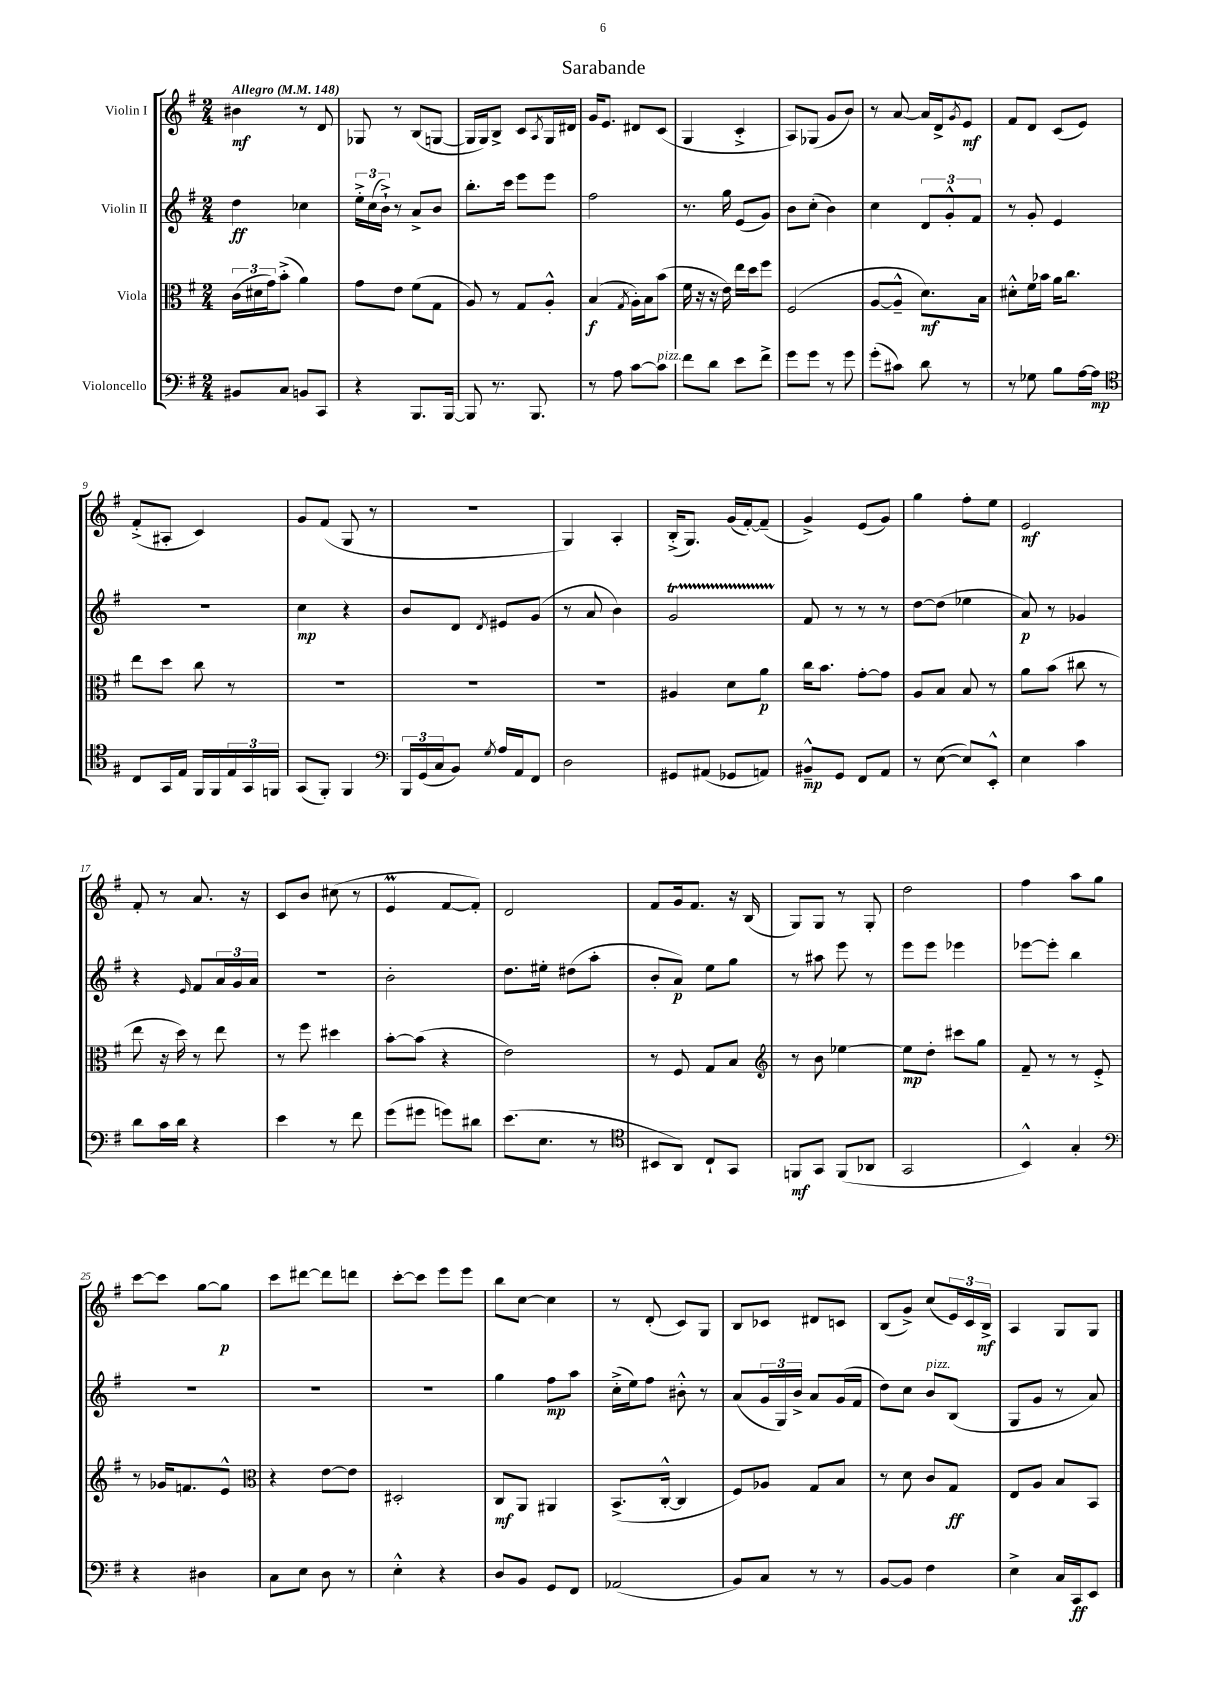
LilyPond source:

\header { title = "Sarabande" }
<<
\new StaffGroup <<
\new Staff = "s0" \with { instrumentName = "Violin I" } {
    \clef treble \key g \major \numericTimeSignature \time 2/4 \tempo "Allegro" 4 = 148
    bis'4\mf r8 d'8 |
    ges8 r8 b8( g8~ |
    g16 g16) b8-> c'8 \acciaccatura { a8 } g16 dis'16 |
    g'16 e'8. dis'8 c'8( |
    g4 c'4-.-> |
    a8) ges8( g'8 b'8) |
    r8 a'8~ a'16 d'16-> \acciaccatura { g'8 } e'8\mf |
    fis'8 d'8 c'8( e'8) |
    fis'8-.->( ais8-. c'4) |
    g'8 fis'8( g8 r8 |
    R2 |
    g4) a4-. |
    b16-.->( g8.) g'16( fis'16~-.) fis'8--( |
    g'4->) e'8( g'8) |
    g''4 fis''8-. e''8 |
    e'2\mf |
    fis'8-. r8 a'8. r16 |
    c'8 b'8 cis''8( r8 |
    e'4\prall fis'8~ fis'8-.) |
    d'2 |
    fis'8 g'16 fis'8. r16 b16( |
    g8) g8 r8 g8-. |
    d''2 |
    fis''4 a''8 g''8 |
    c'''8~ c'''8 g''8~ g''8\p |
    c'''8 dis'''8~ dis'''8 d'''8 |
    c'''8~-. c'''8 e'''8 e'''8 |
    b''8 c''8~ c''4 |
    r8 d'8-.( c'8) g8 |
    b8 ces'8 dis'8 c'8 |
    b8( g'8->) c''8( \tuplet 3/2 { e'16) c'16 b16->\mf } |
    a4 g8 g8 \bar "|." |
}
\new Staff = "s1" \with { instrumentName = "Violin II" } {
    \clef treble \key g \major \numericTimeSignature \time 2/4
    d''4\ff ces''4 |
    \tuplet 3/2 { e''16-.-> c''16( b'16-!->) } r8 a'8-> b'8 |
    b''8.-. c'''16 e'''8 e'''8 |
    fis''2 |
    r8. g''16 e'8( g'8) |
    b'8 c''8-.( b'4) |
    c''4 \tuplet 3/2 { d'8 g'8-.-^ fis'8 } |
    r8 g'8-. e'4 |
    R2 |
    c''4\mp r4 |
    b'8 d'8 \acciaccatura { d'8 } eis'8 g'8( |
    r8 a'8 b'4) |
    g'2\startTrillSpan |
    fis'8\stopTrillSpan r8 r8 r8 |
    d''8~ d''8( ees''4 |
    a'8\p) r8 ges'4 |
    r4 \grace { e'16 } fis'8 \tuplet 3/2 { a'16 g'16 a'16 } |
    r2 |
    b'2-. |
    d''8. eis''16-. dis''8( a''8-. |
    b'8-. a'8\p) e''8 g''8 |
    r8 ais''8 e'''8 r8 |
    e'''8 e'''8 ees'''4 |
    ees'''8~ ees'''8-. b''4 |
    R2 |
    R2 |
    R2 |
    g''4 fis''8\mp a''8 |
    c''16-.->( e''16) fis''8 bis'8-.-^ r8 |
    a'8( \tuplet 3/2 { g'16 g16) b'16-> } a'8 g'16( fis'16 |
    d''8) c''8 b'8^\markup { \italic "pizz." } b8( |
    g8 g'8 r8 a'8) \bar "|." |
}
\new Staff = "s2" \with { instrumentName = "Viola" } {
    \clef alto \key g \major \numericTimeSignature \time 2/4
    \tuplet 3/2 { c'16( dis'16 g'16) } b'8-.->( a'4) |
    g'8 e'8 fis'8( g8 |
    a8) r8 g8 a8-.-^ |
    b4\f( \acciaccatura { g8 } a16-.) b16 b'8( |
    fis'16 r16 r16 e'16) e''16 d''16 fis''8 |
    fis2( |
    a8~ a8---^ d'8.\mf) b16 |
    dis'8-.-^ fis'16 bes'16 a'16 c''8. |
    e''8 d''8 c''8 r8 |
    R2 |
    R2 |
    R2 |
    ais4 d'8 a'8\p |
    c''16 b'8. g'8~-. g'8 |
    a8 b8 b8 r8 |
    a'8 b'8( cis''8 r8 |
    e''8 r16 d''16) r8 e''8 |
    r8 fis''8 dis''4 |
    b'8~-. b'8( r4 |
    e'2) |
    r8 fis8 g8 b8 |
    \clef treble r8 b'8 ees''4~ |
    ees''8\mp d''8-. cis'''8 g''8 |
    fis'8-- r8 r8 e'8-.-> |
    r8 ges'16 f'8. e'8-^ |
    \clef alto r4 e'8~ e'8 |
    dis2-. |
    c8\mf a,8 ais,4 |
    b,8.->( c16~-.-^ c4 |
    fis8) aes8 g8 b8 |
    r8 d'8 c'8 g8\ff |
    e8 a8 b8 b,8 \bar "|." |
}
\new Staff = "s3" \with { instrumentName = "Violoncello" } {
    \clef bass \key g \major \numericTimeSignature \time 2/4
    bis,8 c8 b,8 c,8 |
    r4 b,,8. b,,16~ |
    b,,8 r8. b,,8. |
    r8 a8 c'8~ c'8^\markup { \italic "pizz." } |
    fis'8 d'8 e'8 fis'8-> |
    g'8 g'8 r8 g'8 |
    g'8-.( cis'8) d'8 r8 |
    r8 ges8 b8 a16~ a16\mp |
    \clef tenor c8 g,16 e16 fis,16 fis,16 \tuplet 3/2 { e16 g,16 f,16 } |
    g,8( fis,8-.) fis,4 |
    \clef bass \tuplet 3/2 { b,,16 g,16( c16 } b,8) \acciaccatura { g8 } a16 a,16 fis,8 |
    d2 |
    gis,8 ais,8( ges,8 a,8) |
    bis,8---^\mp g,8 fis,8 a,8 |
    r8 e8~( e8) e,8-.-^ |
    e4 c'4 |
    d'8 c'16 d'16 r4 |
    e'4 r8 fis'8 |
    g'8( gis'8 g'8) dis'8 |
    e'8.( e8. r8 |
    \clef tenor bis,8 a,8) c8-! g,8 |
    f,8\mf g,8 f,8( aes,8 |
    g,2 |
    b,4-^) g4-. |
    \clef bass r4 dis4 |
    c8 e8 d8 r8 |
    e4-.-^ r4 |
    d8 b,8 g,8 fis,8 |
    aes,2( |
    b,8) c8 r8 r8 |
    b,8~ b,8 fis4 |
    e4-> c16 c,16\ff e,8 \bar "|." |
}
>>
>>
